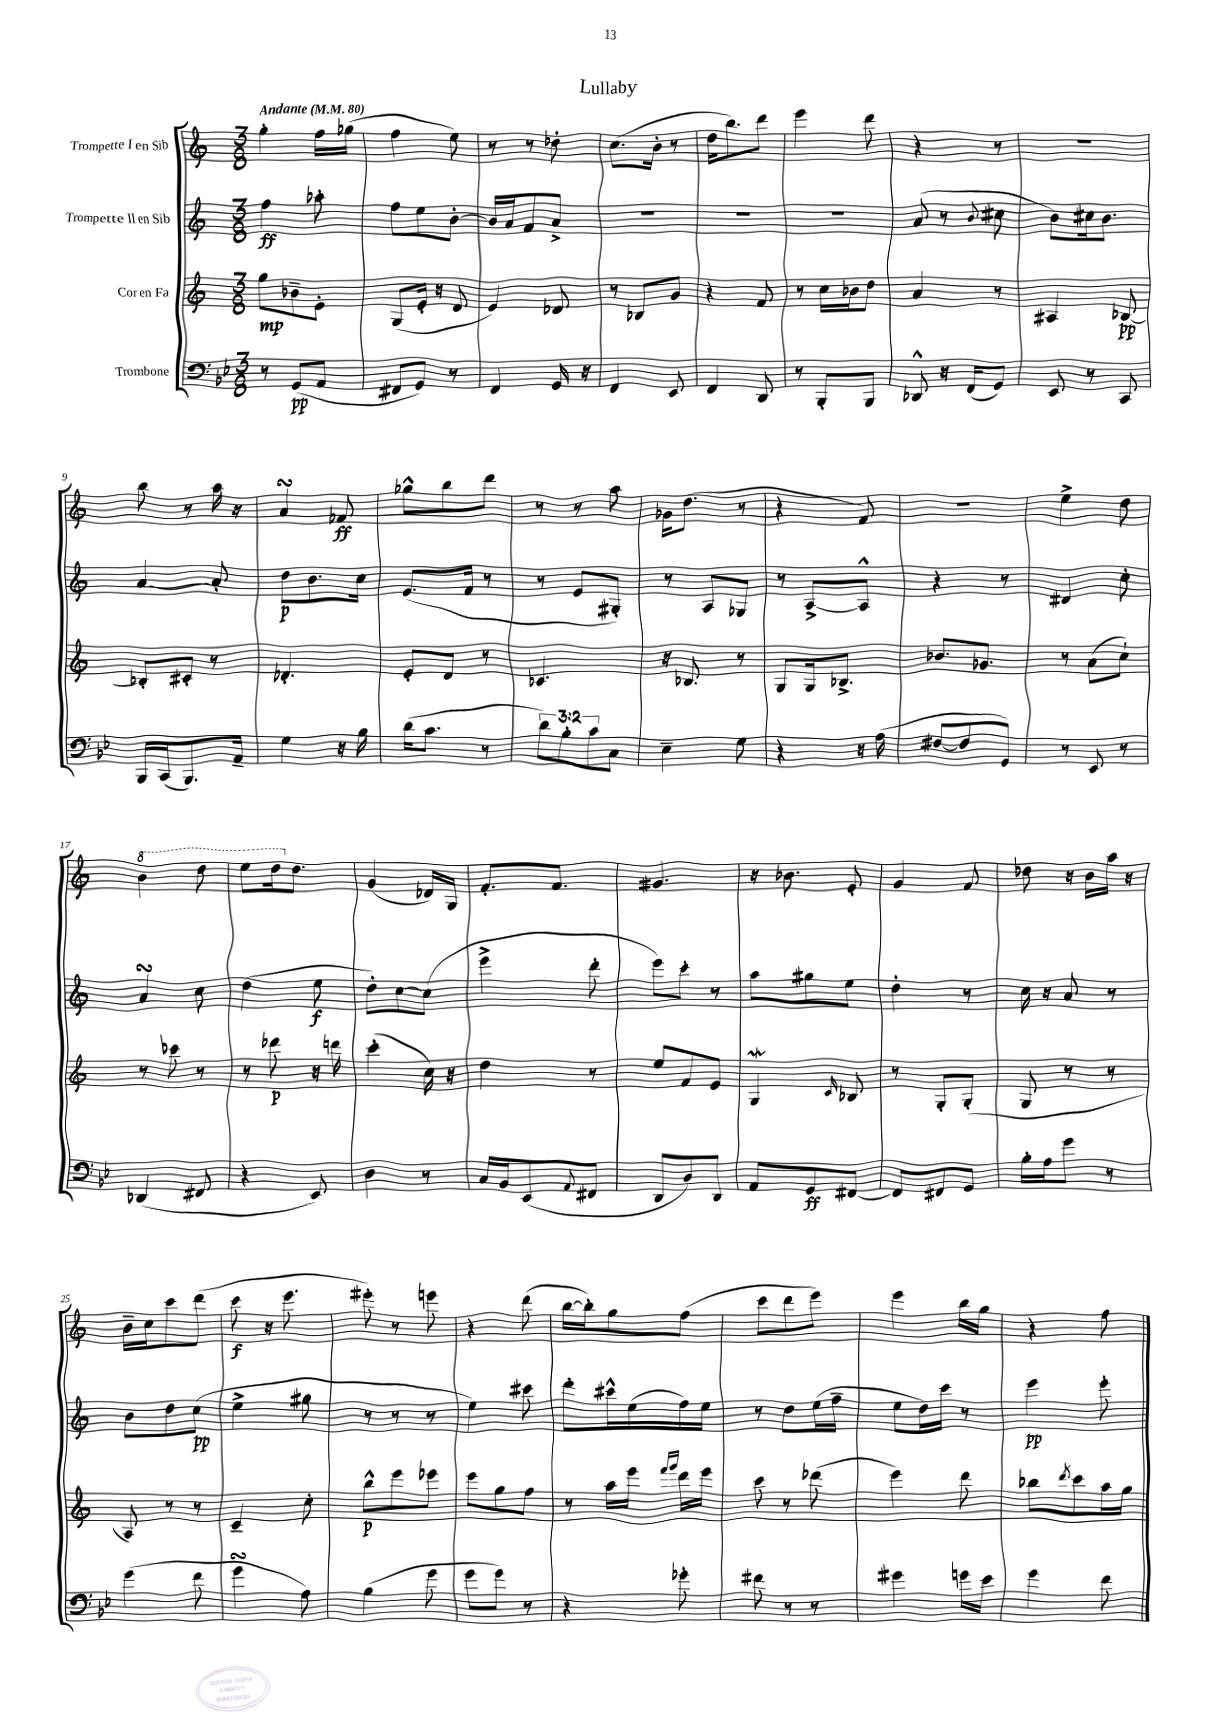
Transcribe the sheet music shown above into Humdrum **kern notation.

**kern	**kern	**kern	**kern
*staff4	*staff3	*staff2	*staff1
*clefF4	*clefG2	*clefG2	*clefG2
*k[b-e-]	*k[]	*k[]	*k[]
*M3/8	*M3/8	*M3/8	*M3/8
*MM80	*MM80	*MM80	*MM80
8r	8gg\L	4ff\	4gg'\
(8GG/L	8b-~\	.	.
8AA/J	8e'\J	8aa-'\	16ff\LL
.	.	.	(16gg-\JJ
=	=	=	=
8FF#/L	(8G/L	8ff\L	4ff\
8GG/J)	16e'/Jk	8ee\	.
.	16r	.	.
8r	8d/	[8b'\J	8ee\)
=	=	=	=
4FF/	4e/)	16b/]LL	8r
.	.	16a/J	.
.	.	8f/	8r
16GG/	8d-/	8a^/J	8dd-'\
16r	.	.	.
=	=	=	=
4FF/	8r	4.r	(8.cc\L
.	8B-/L	.	.
.	.	.	16b'\Jk
8EE-/	8g/J	.	8r
=	=	=	=
4FF/	4r	4.r	16dd\LK
.	.	.	8.bb\)
8DD/	8f/	.	8ddd\J
=	=	=	=
8r	8r	4.r	4eee\
8BBB-'/L	16cc\LL	.	.
.	16b-\J	.	.
8BBB-/J	8dd\J	.	8ddd\
=	=	=	=
8DD-^^/	4a/	(8a/	4r
16r	.	8r	.
(16FF/LK	.	.	.
.	.	8qqb/	.
8GG/J)	8r	8cc#\	8r
=	=	=	=
8EE-/	4A#/	8b\L)	4.r
8r	.	16cc#\k	.
.	.	8.b\J	.
8CC/	[8B-/	.	.
=	=	=	=
16BBB-/LL	8B-'/]L	[4a/	8bb\
(16CC/J	.	.	.
8.BBB-/)	8c#'/J	.	8r
.	8r	8a'/]	16aa\
16AA~/Jk	.	.	16r
=	=	=	=
4G\	4.d-'/	8dd\L	4a/
.	.	8.b\	.
16r	.	.	8f-/
16B-\	.	16cc\Jk	.
=	=	=	=
(16d\LK	8e'/L	(8.e/L	8gg-^^\L
8.c\J	.	.	.
.	8d/J	.	8bb\
.	.	16f/Jk	.
8r	8r	8r	8ddd\J
=	=	=	=
12d\L)	4.c-/	8r	8r
12B-'\	.	.	.
.	.	8e/L	8r
12c\	.	.	.
8C\J	.	8G#'/J)	8aa\
=	=	=	=
4E-~\	16r	8r	16g-\LK
.	8.B-/	.	(8.dd\J
.	.	8A/L	.
8G\	8r	8G-/J	8r
=	=	=	=
4r	8G/L	8r	4r
.	16G/k	[8A^/L	.
.	8.B-^/J	.	.
16r	.	8A^^/]J	8f/)
(16A\	.	.	.
=	=	=	=
[8F#/L	8.b-/L	4r	4.r
8F#/]	.	.	.
.	8.g-/J	.	.
8GG/J)	.	8r	.
=	=	=	=
8r	8r	4d#/	4ee^\
8EE-/	(8a\L	.	.
8r	8cc`\J)	8cc'\	8dd\
=	=	=	=
(4DD-/	8r	4a/	4bb\
.	8ccc-\	.	.
8FF#/	8r	8cc\	8ddd\
=	=	=	=
4r	8r	(4dd\	8eee\L
.	8ddd-\	.	16ddd\k
.	.	.	8.dd\J
8EE-/)	16r	8ee\	.
.	16ddd\	.	.
=	=	=	=
4D\	(4ccc'\	8dd'\L)	(4g/
.	.	[8cc\	.
8r	16cc\)	(8cc\]J	16d-/LL)
.	16r	.	16G/JJ
=	=	=	=
16C/LL	4dd\	4eee^\	8.f'/L
16BB-/J	.	.	.
(8EE-/	.	.	.
.	.	.	8.f/J
8qqAA/	.	.	.
8FF#/J	8r	8ddd'\	.
=	=	=	=
8DD/L	8ee/L	8eee\L)	4.g#/
8D/)	8f/	8ccc'\J	.
8DD/J	8e/J	8r	.
=	=	=	=
8AA/L	4G/	8aa\L	16r
.	.	.	8.b-\
8GG/	.	8gg#\	.
.	16qqc/	.	.
[8FF#/J	8B-/	8ee\J	8e'/
=	=	=	=
8FF#/]L	8r	4dd'\	4g/
8FF#/	8G'/L	.	.
8GG/J	(8G'/J	8r	8f/
=	=	=	=
16B-'\LL	8G/	16cc\	8dd-\
16A\J	.	16r	.
8g\J	8r	8a/	16r
.	.	.	16b\LL
8r	8r	8r	16aa\JJ
.	.	.	16r
=	=	=	=
(4g\	8A/)	8b\L	16b~\LL
.	.	.	16cc\J
.	8r	8dd\	8ccc\
8f\	8r	(8cc\J	(8ddd\J
=	=	=	=
4g\	4c~/	4ee^\	8ccc\
.	.	.	16r
.	.	.	8.eee\
8A\)	8cc'\	8gg#\	.
=	=	=	=
(4B-\	8bb^^\L	8r	8eee#'\)
.	8eee\	8r	8r
8g\	8eee-\J	8r	8eee\
=	=	=	=
8g\L	8eee\L	4ee\)	4r
8g\J)	8gg\	.	.
8r	8ff\J	8ccc#\	(8ddd\
=	=	=	=
4r	8r	8ddd'\L	[16bb\LL
.	.	.	16bb'\]J)
.	16aa\LL	16ccc#^^\L	8gg\
.	16eee\JJ	(16ee\	.
.	16qqfff/LL	.	.
.	16qqggg/JJ	.	.
8g-'\	16ddd\LL	16ff\)	(8ff\J
.	16eee\JJ	16ee\JJ	.
=	=	=	=
8f#\	8ccc\	8r	8ccc\L
8r	8r	8dd\L	8ddd\
8r	(8ddd-\	(16ee\L	8eee\J)
.	.	16ff~\JJ	.
=	=	=	=
4g#\	4eee\)	8ee\L	4eee\
.	.	16dd\L)	.
.	.	16ccc\JJ	.
16g\LL	8ddd\	8r	16bb\LL
16e-\JJ	.	.	16gg\JJ
=	=	=	=
4g\	8bb-\L	4eee\	4r
.	8qddd/	.	.
.	8ccc\	.	.
8f\	16aa\L	8eee'\	8ff\
.	16gg\JJ	.	.
==	==	==	==
*-	*-	*-	*-
